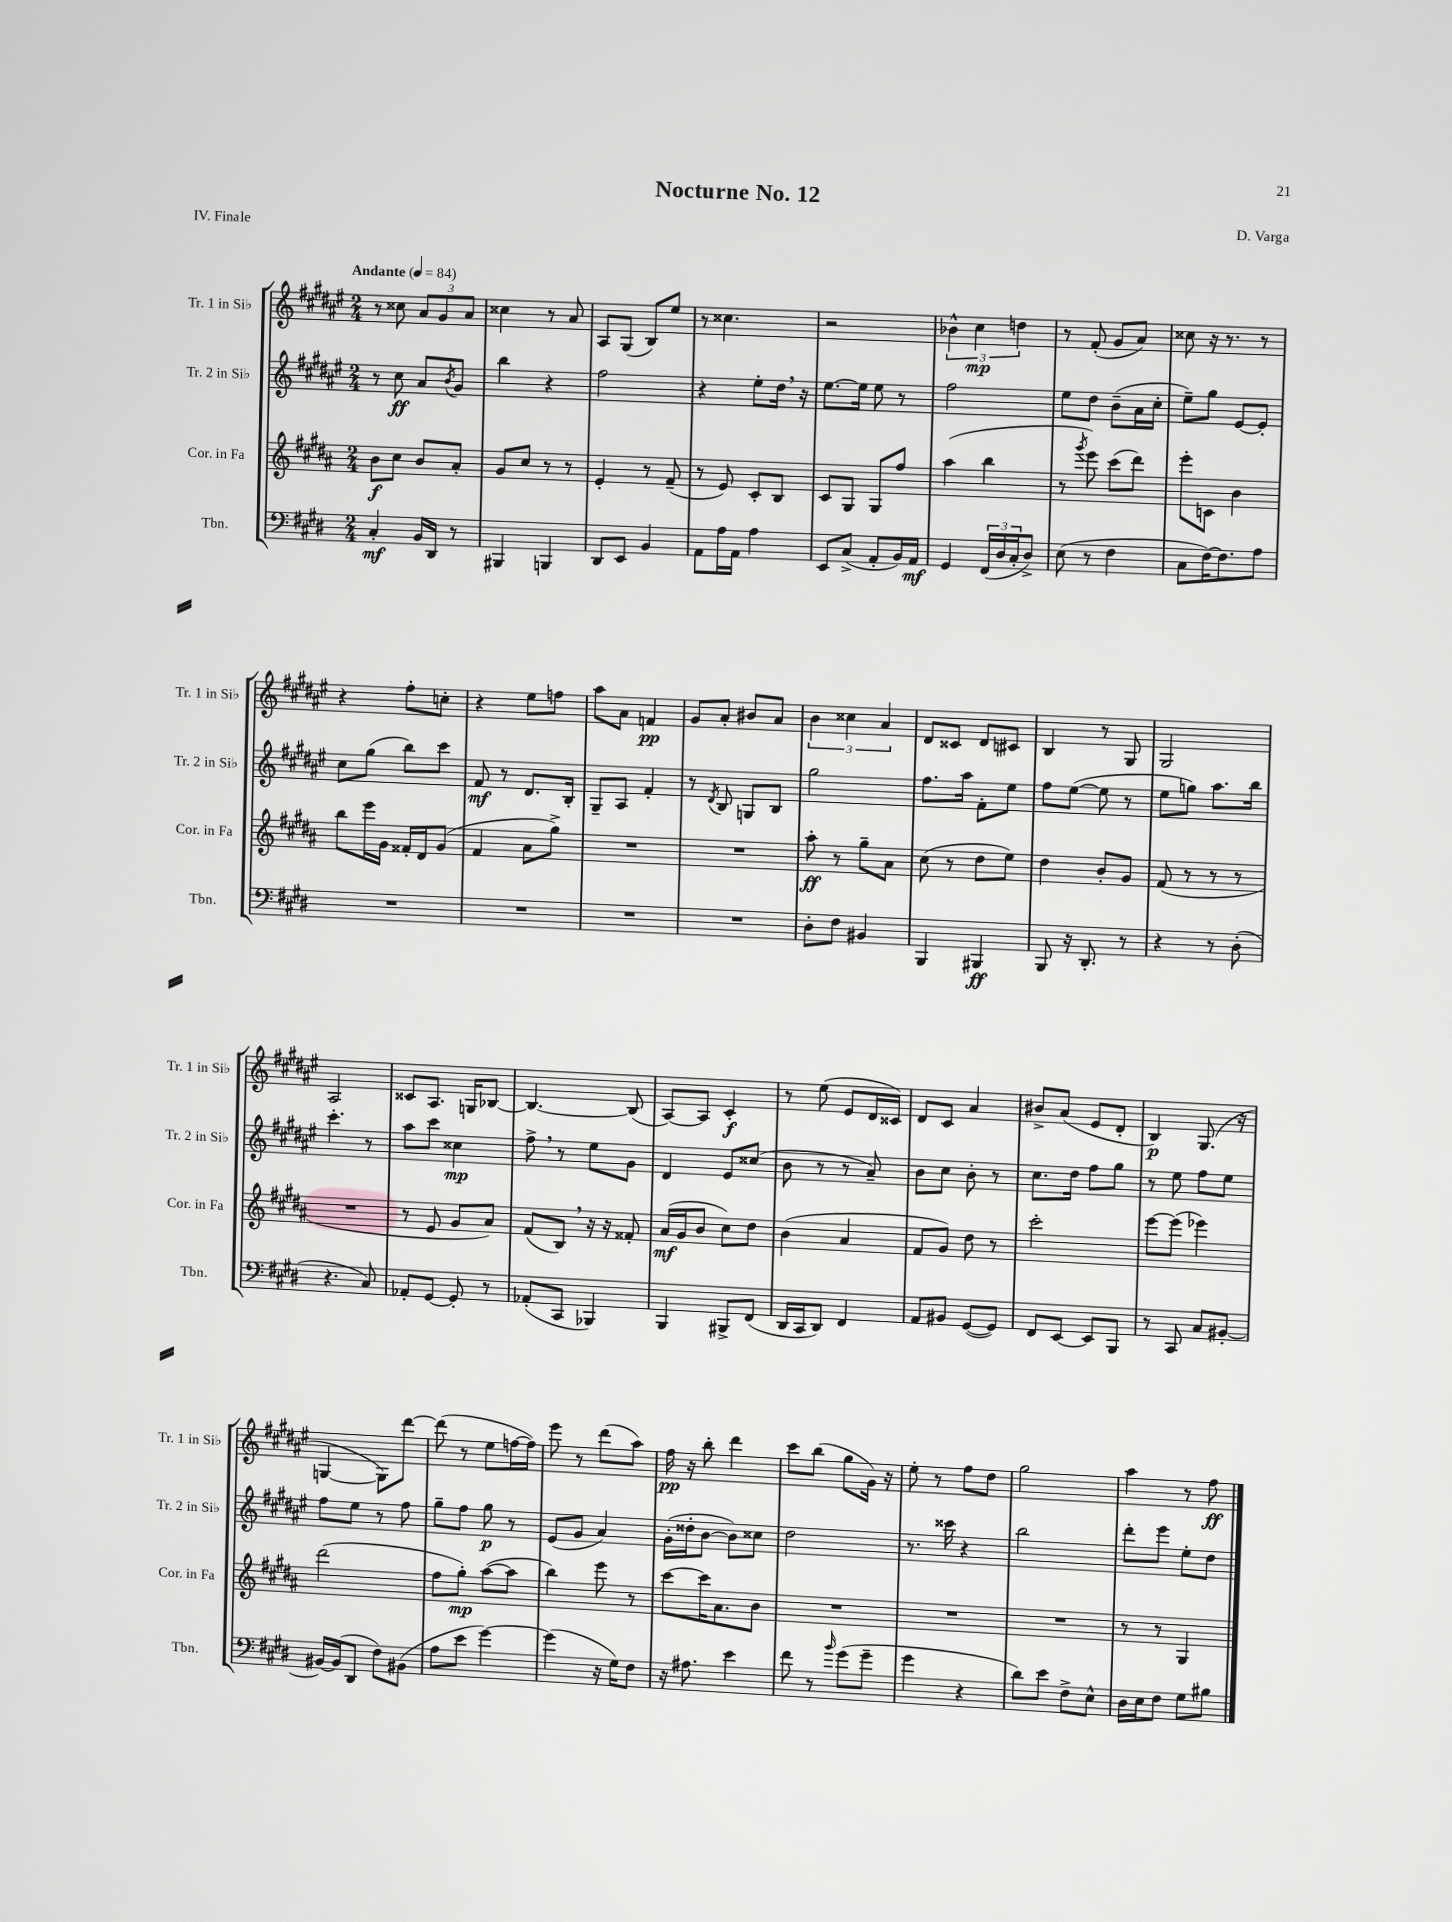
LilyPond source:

\header { title = "Nocturne No. 12" composer = "D. Varga" piece = "IV. Finale" }
<<
\new StaffGroup <<
\new Staff = "s0" \with { instrumentName = "Tr. 1 in Sib" shortInstrumentName = "Tr. 1 in Sib" } {
    \clef treble \key fis \major \numericTimeSignature \time 2/4 \tempo "Andante" 4 = 84
    r8 cisis''8 \tuplet 3/2 { ais'8 gis'8 ais'8 } |
    cisis''4 r8 ais'8 |
    ais8 gis8( b8) eis''8 |
    r8 cisis''4. |
    r2 |
    \tuplet 3/2 { bes'4-^ cis''4\mp d''4 } |
    r8 fis'8-.( gis'8 ais'8) |
    cisis''8 r16 r8. r8 |
    r4 fis''8-. c''8-. |
    r4 eis''8 f''8 |
    ais''8 ais'8 f'4\pp |
    gis'8 ais'8-. bis'8 ais'8 |
    \tuplet 3/2 { b'4 cisis''4 ais'4 } |
    dis'8 cisis'8 dis'8 cis'8 |
    b4 r8 gis8 |
    gis2 |
    ais2 |
    cisis'8 ais8. g16 bes8~ |
    bes4.~ bes8( |
    ais8~) ais8 cis'4-.\f |
    r8 eis''8( eis'8 dis'16 cisis'16) |
    dis'8 cis'8 ais'4 |
    bis'8-> ais'8( eis'8 dis'8-. |
    b4\p) gis8.( r16 |
    g4~ g8) dis'''8~ |
    dis'''8( r8 eis''8 f''16~ f''16) |
    eis'''8 r8 dis'''8( ais''8) |
    fis''16\pp r16 b''8-. dis'''4 |
    cis'''8 b''8( gis''8 gis'16) r16 |
    eis''8-. r8 fis''8 dis''8 |
    gis''2 |
    ais''4 r8 fis''8\ff \bar "|." |
}
\new Staff = "s1" \with { instrumentName = "Tr. 2 in Sib" shortInstrumentName = "Tr. 2 in Sib" } {
    \clef treble \key fis \major \numericTimeSignature \time 2/4
    r8 cis''8\ff ais'8 \acciaccatura { b'8 } gis'8 |
    b''4 r4 |
    fis''2 |
    r4 eis''8-. dis''16 \breathe r16 |
    eis''8.~ eis''16 eis''8 r8 |
    fis''2 |
    eis''8 dis''8 b'8--( ais'16 cis''16-. |
    eis''8--) gis''8 eis'8~ eis'8-. |
    cis''8 gis''8( b''8) cis'''8 |
    fis'8\mf r8 dis'8. b16-. |
    gis8-- ais8 fis'4-. |
    r8 \acciaccatura { dis'8 } b8 g8 b8 |
    gis''2 |
    fis''8. ais''16 fis'8-. eis''8 |
    fis''8 eis''8~( eis''8 r8 |
    eis''8 g''8) ais''8. b''16 |
    cis'''4.-. r8 |
    ais''8 cis'''8 cisis''4\mp |
    fis''8-> \breathe r8 eis''8 gis'8 |
    dis'4 eis'8 cisis''8( |
    b'8 r8 r8 ais'8--) |
    b'8 cis''8 b'8-. r8 |
    cis''8. dis''16 fis''8 gis''8 |
    r8 eis''8 fis''8 eis''8 |
    fis''8 eis''8 r8 fis''8 |
    gis''8-- fis''8 gis''8\p r8 |
    eis'8( gis'8 ais'4) |
    gis'16-.( disis''16-. b'8~ b'8) cisis''8 |
    dis''2 |
    r8. cisis'''16 r4 |
    b''2 |
    dis'''8-. eis'''8 eis''8-. dis''8 \bar "|." |
}
\new Staff = "s2" \with { instrumentName = "Cor. in Fa" shortInstrumentName = "Cor. in Fa" } {
    \clef treble \key b \major \numericTimeSignature \time 2/4
    b'8\f cis''8 b'8 ais'8-. |
    gis'8 cis''8 r8 r8 |
    e'4-. r8 fis'8--( |
    r8 e'8) cis'8-. b8 |
    cis'8 gis8 gis8 fis''8 |
    ais''4( b''4 |
    r8 \acciaccatura { gis'''8 } e'''8) cis'''8( dis'''8) |
    e'''8-. c'8 b'4 |
    b''8 e'''16 gis'16 fisis'16-. dis'16 gis'8( |
    fis'4 ais'8 gis''8->) |
    R2 |
    R2 |
    ais''8-.\ff r8 gis''8-- ais'8 |
    cis''8( r8 dis''8 e''8) |
    dis''4 b'8-. gis'8 |
    fis'8( r8 r8 r8 |
    R2 |
    r8 e'8 gis'8 ais'8) |
    fis'8( b8) \breathe r16 r16 fisis'8-. |
    ais'16\mf( gis'16 b'8 cis''8) dis''8 |
    b'4( ais'4 |
    fis'8 gis'8) dis''8 r8 |
    cis'''2-. |
    e'''8~ e'''8( ees'''4) |
    dis'''2( |
    fis''8 gis''8-.\mp) ais''8~( ais''8 |
    b''4) e'''8 r8 |
    cis'''8~ cis'''16 ais'8. b'8 |
    R2 |
    R2 |
    R2 |
    r8 r8 gis4 \bar "|." |
}
\new Staff = "s3" \with { instrumentName = "Tbn." shortInstrumentName = "Tbn." } {
    \clef bass \key e \major \numericTimeSignature \time 2/4
    cis4-.\mf b,16 dis,16 r8 |
    bis,,4 b,,4 |
    dis,8 e,8 b,4 |
    a,8 a16 a,16 a4 |
    e,8 cis8->( a,8-. b,16) a,16\mf |
    gis,4 \tuplet 3/2 { fis,16( dis16 cis16-. } dis8->) |
    e8( r8 fis4 |
    cis8 fis16~) fis8. a8 |
    R2 |
    R2 |
    R2 |
    R2 |
    dis8-. fis8 bis,4 |
    b,,4 bis,,4\ff |
    b,,8 r16 dis,8.-. r8 |
    r4 r8 dis8-.( |
    r4. cis8) |
    aes,8-. gis,8~ gis,8-. r8 |
    aes,8-.( cis,8 bes,,4) |
    b,,4 bis,,8-> fis,8( |
    dis,16 cis,16 dis,8) fis,4 |
    a,8 bis,8 gis,8~( gis,8) |
    fis,8 e,8~ e,8 b,,8 |
    r8 cis,8 cis8 bis,8~-. |
    bis,16~ bis,16( dis,8 fis8) bis,8( |
    a8 e'8 gis'4~) |
    gis'4( r16 gis16) fis8 |
    r16 ais8. e'4 |
    fis'8 r8 \grace { b'16 } gis'8( gis'8-- |
    gis'4 r4 |
    dis'8) e'8 fis8-> e8-^ |
    dis16 e16 fis8 gis8 bis8 \bar "|." |
}
>>
>>
\layout { \context { \Score \remove "Bar_number_engraver" } }
